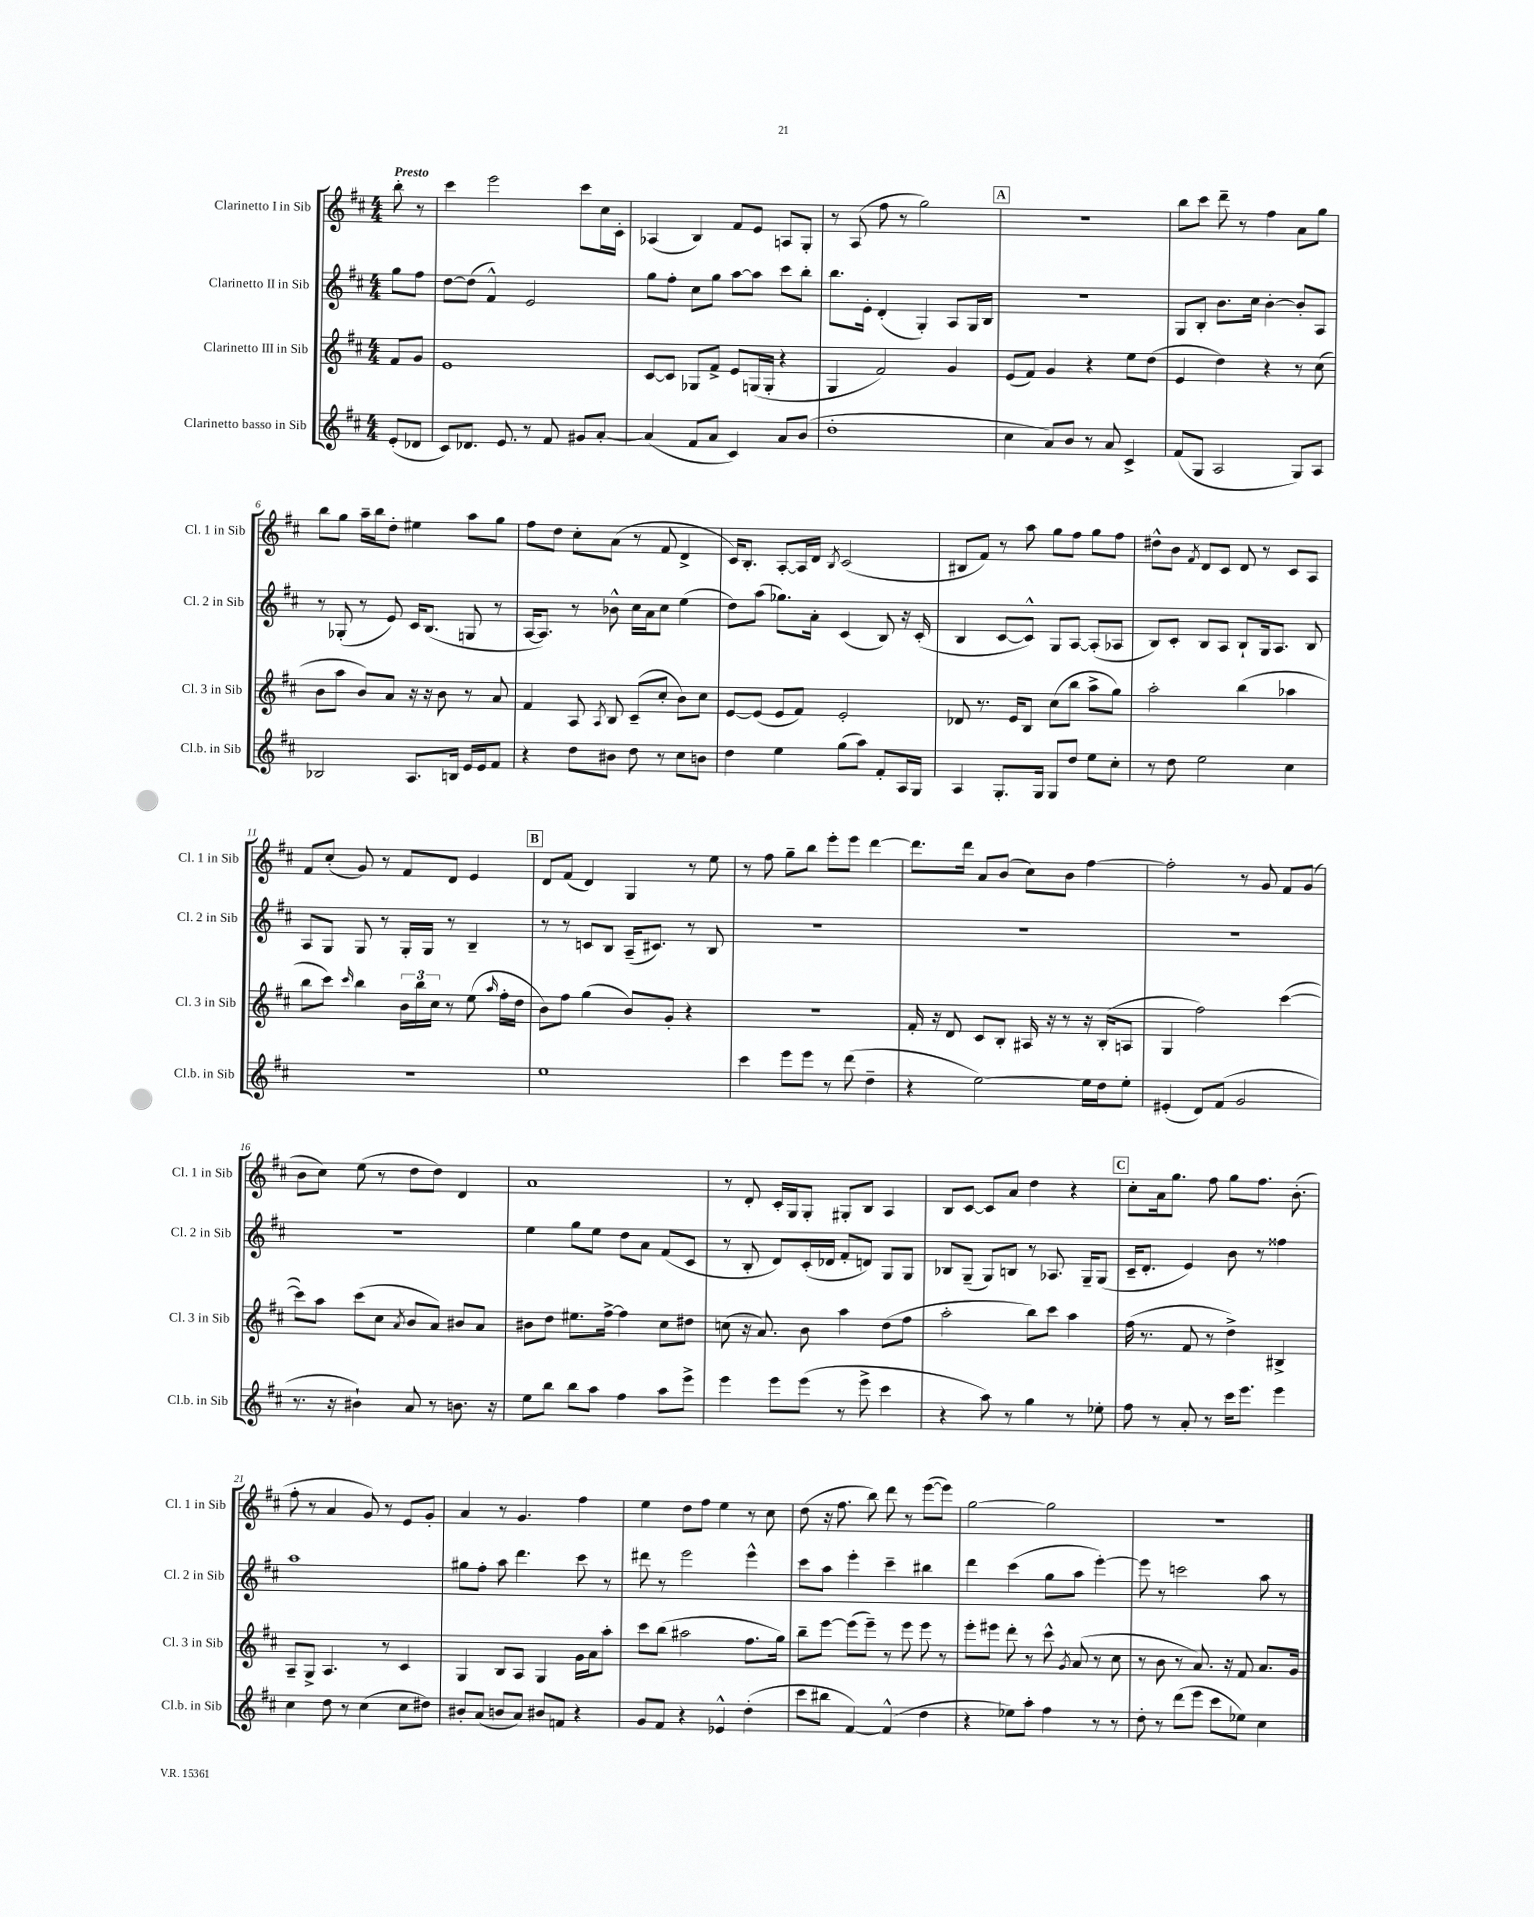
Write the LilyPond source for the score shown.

<<
\new StaffGroup <<
\new Staff = "s0" \with { instrumentName = "Clarinetto I in Sib" shortInstrumentName = "Cl. 1 in Sib" } {
    \clef treble \key d \major \numericTimeSignature \time 4/4 \partial 4 \tempo "Presto"
    \autoBeamOff b''8-. r8 |
    cis'''4 e'''2 cis'''8[ cis''16 cis'16]-. |
    aes4( b4) fis'8[ e'8] a8[ g8]-. |
    r8 a8( fis''8 r8 g''2) |
    \mark \markup { \box "A" } r1 |
    b''8[ cis'''8] d'''8-- r8 fis''4 a'8[ g''8] |
    b''8[ g''8] a''16[-- b''16 d''8]-. eis''4 a''8[ g''8] |
    fis''8[ d''8] cis''8[-. a'8]( r8 fis'8 d'4-> |
    cis'16[) b8.]-. a8[~-. a16 d'16] \acciaccatura { b8 } cis'2( |
    bis8[ fis'8]) r8 a''8 g''8[ fis''8] g''8[ fis''8] |
    dis''8[-^ b'8] \acciaccatura { fis'8 } d'8[ cis'8] d'8 r8 cis'8[ a8] |
    fis'8[ cis''8]-.( g'8) r8 fis'8[ d'8] e'4 |
    \mark \markup { \box "B" } d'8[ fis'8]( d'4) g4 r8 e''8 |
    r8 fis''8 g''8[-- b''8] e'''8[-. e'''8] d'''4~ |
    d'''8.[ d'''16] a'8[ b'8]( cis''8[) b'8] fis''4~ |
    fis''2-. r8 g'8 fis'8[ g'8]( |
    b'8[ cis''8]) e''8( r8 d''8[ d''8]) d'4 |
    a'1 |
    r8 d'8-. cis'16[-. g16 g8]-. gis8[-. b8] a4 |
    b8[ cis'8]~ cis'8[ a'8] d''4 r4 |
    \mark \markup { \box "C" } cis''8[-. a'16 g''8.] fis''8 g''8[ fis''8.] b'8.-.( |
    fis''8-. r8 a'4 g'8) r8 e'8[ g'8]-. |
    a'4 r8 g'4. fis''4 |
    e''4 d''8[ fis''8] e''4 r8 cis''8 |
    d''8( r16 fis''8. b''8) d'''8 r8 e'''8[~( e'''8]) |
    g''2~ g''2 |
    R1 \bar "|." |
}
\new Staff = "s1" \with { instrumentName = "Clarinetto II in Sib" shortInstrumentName = "Cl. 2 in Sib" } {
    \clef treble \key d \major \numericTimeSignature \time 4/4 \partial 4
    \autoBeamOff g''8[ fis''8] |
    d''8[~ d''8]( fis'4-^) e'2 |
    g''8[ fis''8]-. cis''8[ g''8] a''8[~ a''8] cis'''8[ b''8]-. |
    b''8.[ e'16]-. d'4-.( g4-.) a8[ g16 b16] |
    \mark \markup { \box "A" } R1 |
    g8[ b8]-. b'8.[ cis''16] b'4~-. b'8[-. a8] |
    r8 ges8-.( r8 e'8) cis'16[ b8.]( g8 r8 |
    a16[~ a8.]) r8 bes'8-^ cis''16[ a'16 cis''8] e''4( |
    d''8[) a''8]( ges''8.[) a'16]-. cis'4( b8) r16 cis'16-.( |
    b4 cis'8[~ cis'8]-^) g8[ a8]~ a8[-.( aes8] |
    b8[) cis'8]-. b8[ a8] b8[-! g16 a8.] b8 |
    a8[ g8] g8 r8 g16[-. g16] r8 b4-- |
    \mark \markup { \box "B" } r8 r8 c'8[ b8] a16[--( cis'8.]) r8 b8 |
    R1 |
    R1 |
    R1 |
    R1 |
    e''4 g''8[ e''8] d''8[ a'8] fis'8[( cis'8] |
    r8 b8-. d'8[) cis'16-.( des'16] fis'8[-. d'8]) g8[ g8] |
    bes8[ g8]--( g8[) b8] r8 aes8. g16[-- g8]( |
    \mark \markup { \box "C" } cis'16[-- d'8.]-. e'4) b'8 r8 fisis''4 |
    a''1 |
    gis''8[ fis''8]-. a''8 d'''4. cis'''8 r8 |
    dis'''8 r8 e'''2 e'''4-^ |
    cis'''8[ a''8] e'''4-. cis'''4-- bis''4 |
    d'''4 cis'''4( g''8[ a''8] e'''4~-.) |
    e'''8 r8 c'''2 a''8 r8 \bar "|." |
}
\new Staff = "s2" \with { instrumentName = "Clarinetto III in Sib" shortInstrumentName = "Cl. 3 in Sib" } {
    \clef treble \key d \major \numericTimeSignature \time 4/4 \partial 4
    \autoBeamOff fis'8[ g'8] |
    e'1 |
    cis'8[~ cis'8] ges8[ fis'8]-> e'8[ g16( g16]-. r4 |
    g4 fis'2) g'4 |
    \mark \markup { \box "A" } e'8[( fis'8]) g'4 r4 e''8[ d''8]( |
    e'4 d''4) r4 r8 cis''8( |
    b'8[ a''8] b'8[) a'8] r16 r16 b'8 r8 a'8 |
    fis'4 a8 \acciaccatura { a8 } b8 cis'8[--( cis''8]-. b'8[) cis''8] |
    e'8[~ e'8]( e'8[ fis'8]) e'2-. |
    des'8 r8. e'16[ b8] cis''8[( b''8] a''8[-> g''8]) |
    a''2-. b''4( aes''4 |
    b''8[ cis'''8]) \grace { cis'''16 } b''4 \tuplet 3/2 { b'16[ b''16 cis''16] } r8 e''8( \grace { a''16 } fis''16[-. d''16] |
    \mark \markup { \box "B" } b'8[) fis''8] g''4( b'8[) g'8]-. r4 |
    R1 |
    fis'16-. r16 d'8 cis'8[ b8]-. ais16 r16 r8 r16 b16[-.( a8] |
    g4 fis''2) cis'''4~( |
    cis'''8[) a''8] cis'''8[( cis''8] \acciaccatura { a'8 } b'8[ a'8]) bis'8[ a'8] |
    bis'8[ d''8] eis''8.[ fis''16]~-> fis''4 cis''8[ dis''8] |
    c''8( r16 a'8.) b'8 a''4 d''8[( fis''8] |
    a''2-. b''8[) cis'''8] a''4 |
    \mark \markup { \box "C" } fis''16( r8. fis'8 r8 d''4->) bis4-> |
    a8[-- g8]-> a4. r8 cis'4 |
    g4 b8[ a8] g4 g'16[ a'16 a''8]-. |
    cis'''8[ b''8]( ais''2 fis''8.[ g''16]) |
    b''8[-- e'''8]~ e'''8[( e'''8]--) r8 e'''8 e'''8 r8 |
    e'''8[-. eis'''8] d'''8-. r8 cis'''8-^ \acciaccatura { g'8 } a'8( r8 cis''8 |
    r8 b'8 r8 a'8.) r16 fis'8 a'8.[ g'16] \bar "|." |
}
\new Staff = "s3" \with { instrumentName = "Clarinetto basso in Sib" shortInstrumentName = "Cl.b. in Sib" } {
    \clef treble \key d \major \numericTimeSignature \time 4/4 \partial 4
    \autoBeamOff e'8[-.( des'8] |
    cis'8[) des'8.] e'8. r8 fis'8 gis'8[ a'8]~-. |
    a'4( fis'8[ a'8] cis'4) a'8[ b'8]( |
    d''1-. |
    \mark \markup { \box "A" } cis''4 a'8[) b'8] r8 a'8 cis'4-> |
    fis'8[( g8] a2 g8[) a8] |
    bes2 a8.[ b16] e'16[ e'16 fis'8] |
    r4 d''8[ bis'8] d''8 r8 cis''8[ b'8] |
    d''4 e''4 g''8[( a''8]) fis'8[-. a16 g16] |
    a4 g8.[-. g16] g8[ d''8] e''8[ cis''8]-. |
    r8 d''8 e''2 cis''4 |
    R1 |
    \mark \markup { \box "B" } e''1 |
    cis'''4 e'''8[ e'''8] r8 d'''8( d''4-- |
    r4 e''2~) e''16[ d''16 e''8]-. |
    eis'4-.( d'8[) fis'8]( g'2 |
    r8. r16 bis'4-!) a'8 r8 b'8. r16 |
    e''8[ b''8] b''8[ a''8] fis''4 a''8[ e'''8]-> |
    e'''4 e'''8[ e'''8]( r8 e'''8-> cis'''4 |
    r4 a''8) r8 g''4 r8 ees''8-. |
    \mark \markup { \box "C" } fis''8 r8 a'8-. r8 cis'''16[ e'''8.] e'''4 |
    cis''4 d''8 r8 cis''4( cis''8[ dis''8]) |
    bis'8[-. a'8]( b'8[ a'8]) bis'8[ f'8] r4 |
    g'8[ fis'8] r4 ees'4-^ d''4-.( |
    cis'''8[ bis''8] fis'4~) fis'4-^( d''4 |
    r4 ees''8[) a''8]-. fis''4 r8 r8 |
    d''8-. r8 d'''8[( e'''8] cis'''8[ ees''8]) cis''4 \bar "|." |
}
>>
>>
